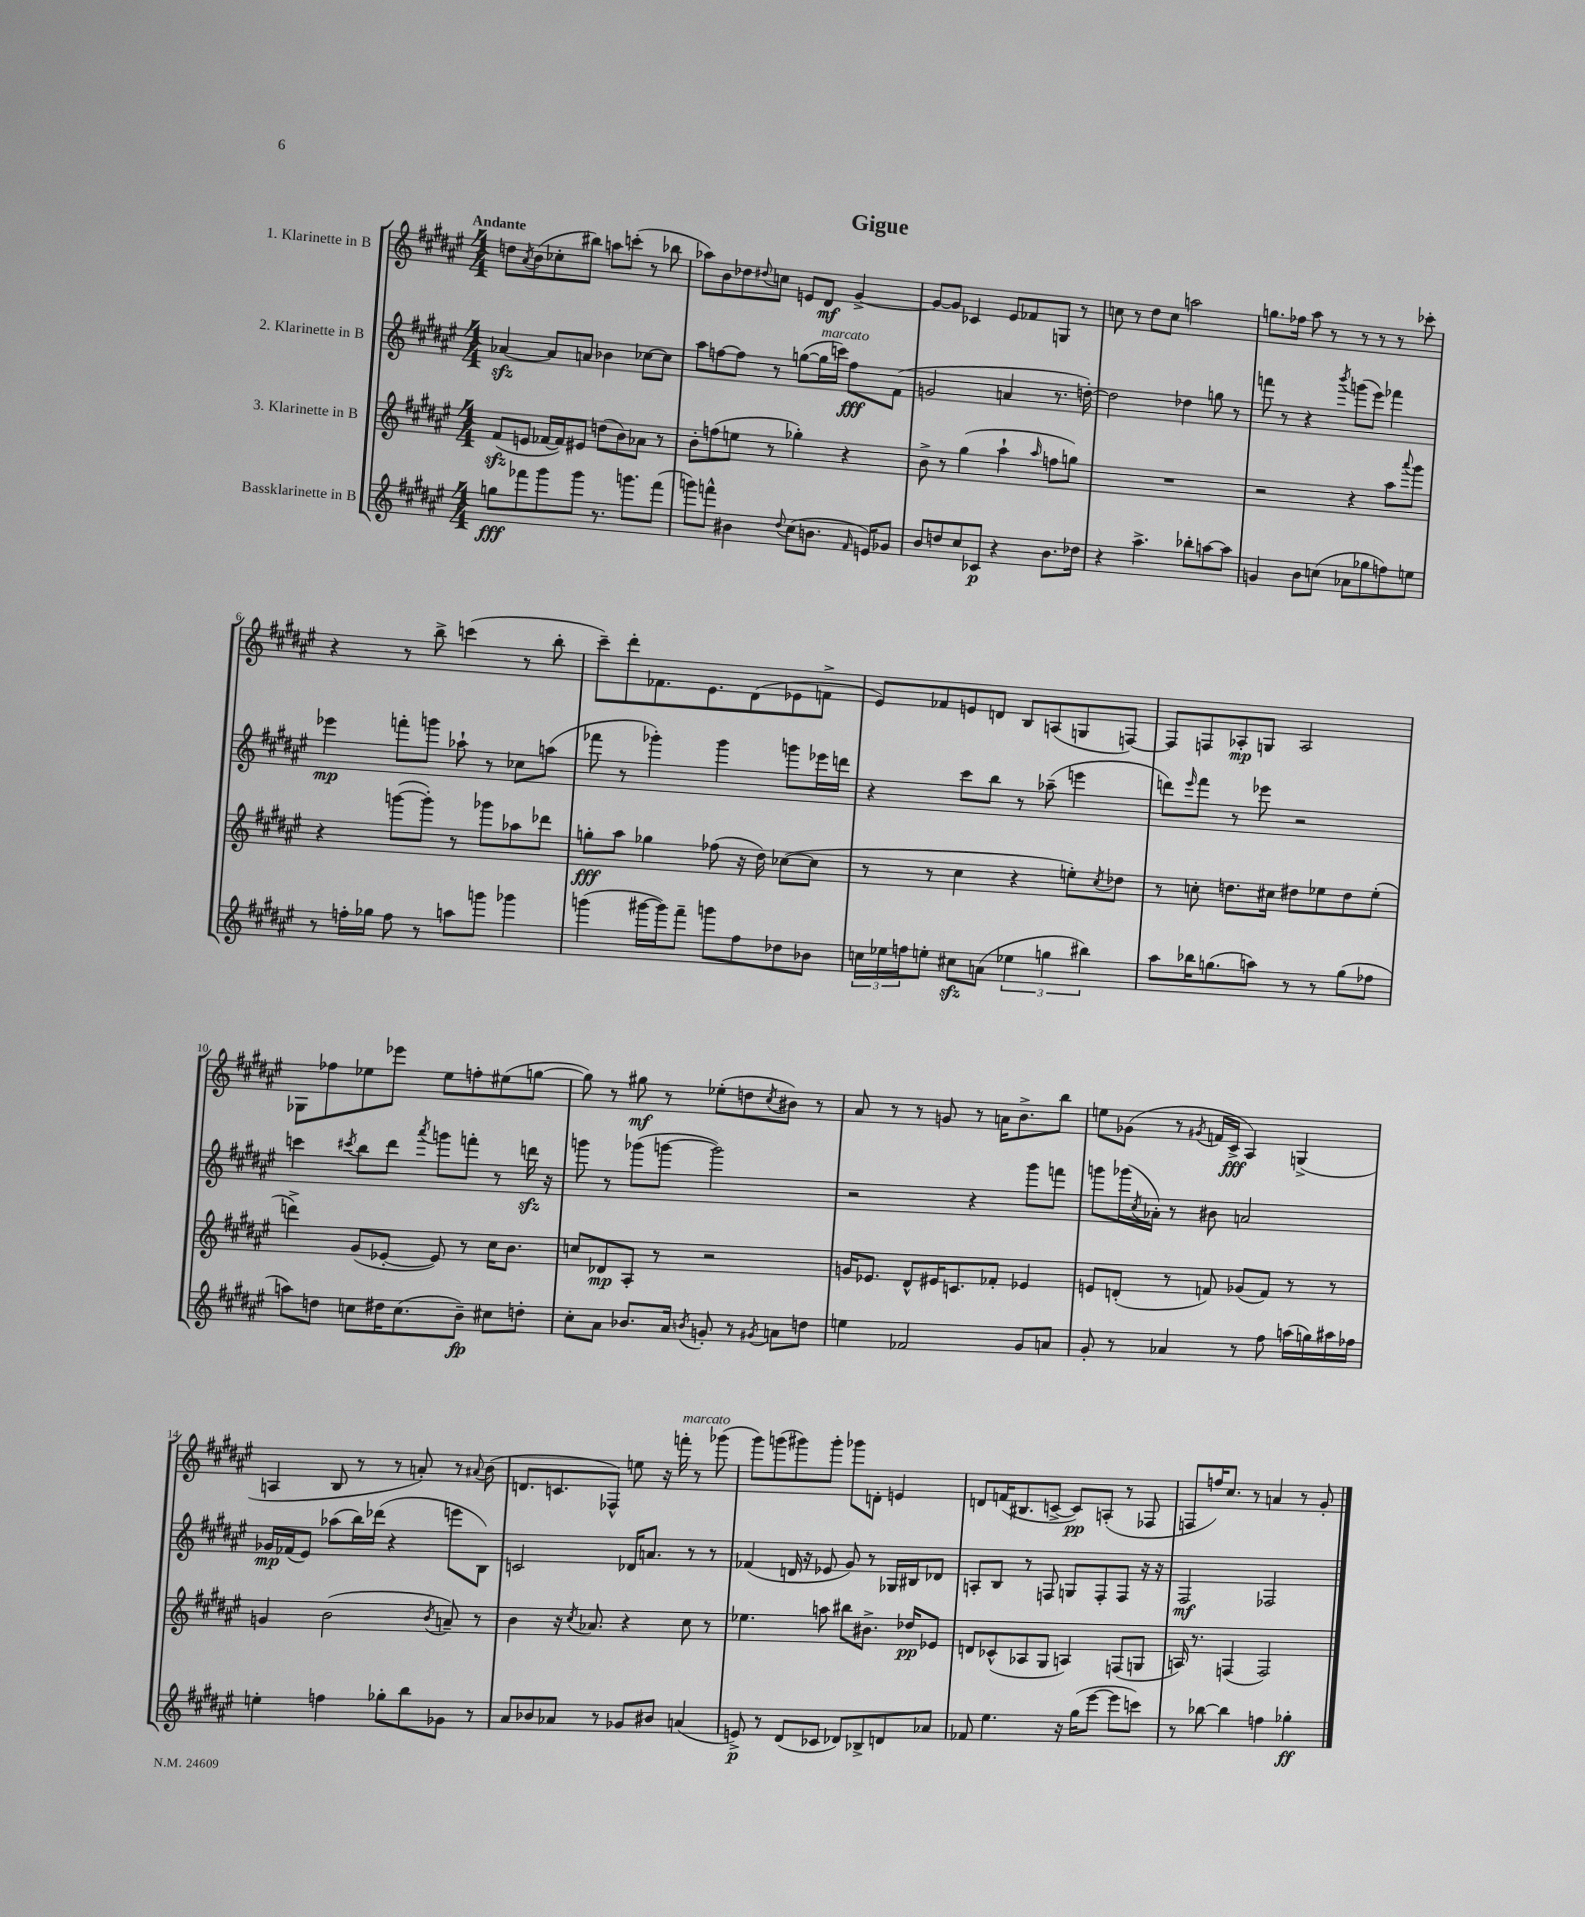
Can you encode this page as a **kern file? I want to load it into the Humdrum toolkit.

**kern	**kern	**kern	**kern
*staff4	*staff3	*staff2	*staff1
*clefG2	*clefG2	*clefG2	*clefG2
*k[f#c#g#d#a#e#]	*k[f#c#g#d#a#e#]	*k[f#c#g#d#a#e#]	*k[f#c#g#d#a#e#]
*M4/4	*M4/4	*M4/4	*M4/4
8gg\L	(8f#/L	[4a-/	8dd\L
.	.	.	8qa#/
8fff-\	8e/J	.	(8b\
8ggg#\	[16f-/LL	8a-/]L	8cc-'\
.	16f-/]J)	.	.
8ggg#\J	8e#/J	8a/J	8bb#\J)
8.r	(8dd\L	4b-\	8aa\L
.	8b\)	.	(8ccc'\J
8.ggg\L	.	.	.
.	8a-\J	[8cc-\L	8r
(8fff-\J	8r	8cc-\]J	8bb-\
=	=	=	=
8ggg\L)	8b'\L	8aa#\L	8aa-\L)
8fff^^\J	(8ff\	[8ff\	8b\
4b#\	8ee\J	8ff\]J	8dd-\
.	.	.	8qqdd#/
.	8r	8r	8cc\J
8qqdd#/	.	.	.
(8cc#\L	4gg-'\)	([8gg\L	8e/L
8.b\J	.	16gg\]L	8d#/J
.	.	16ccc\JJ)	.
.	4r	8ff\L	[4g#^/
16qqf#/	.	.	.
16e/LK)	.	.	.
8g-/J	.	(8f#\J	.
=	=	=	=
8b/L	8b^\	2g/	8g#/_L
8dd/	8r	.	8g#/]J
8cc#/	(4gg#\	.	4c-/
8c-/J	.	.	.
4r	4aa#`\	4a/	8e#/L
.	.	.	8f-/
.	16qqaa#/	.	.
8.b\L	8ff\L	8.r	8G/J
.	8gg\J)	.	8r
16dd-\Jk	.	[16dd'\)	.
=	=	=	=
4r	1r	2dd\]	8cc\
.	.	.	8r
4.aa#^\	.	.	8dd#\L
.	.	.	8cc\J
.	.	4dd-\	2aa\
8bb-'\L	.	.	.
[8aa\	.	8gg\	.
8aa\]J	.	8r	.
=	=	=	=
4g/	2r	8fff\	8.gg\L
.	.	8r	.
.	.	.	16ff-\Jk
8b\L	.	4r	8aa#\
(8cc\J	.	.	8r
.	.	8qbbb/	.
8a-\L	4r	(8ggg\L	8r
8gg-\	.	8eee#\J)	8r
8ff\)	8aa#\L	4fff-\	8r
.	8qqaaa#/	.	.
8ee\J	8ggg#\J	.	8ccc-'\
=	=	=	=
8r	4r	4eee-\	4r
16ff'\LL	.	.	.
16gg-\JJ	.	.	.
8ff\	([8ggg\L	8fff'\L	8r
8r	8ggg'\]J)	8ggg\J	8bb^\
8aa\L	8r	8aa-`\	(4ccc\
8ggg\J	8ggg-\L	8r	.
4ggg-\	8aa-\	8cc-\L	8r
.	8ddd-\J	(8aa\J	8bb'\
=	=	=	=
(4ggg\	8gg'\L	8fff-\	8ccc#~\L)
.	8aa#\J	8r	8ddd#'\
[16ggg#\LL	4gg-\	4ggg-'\)	8.f-\
16ggg#\]J)	.	.	.
8fff#~\J	.	.	.
.	.	.	8.e#\
8ggg\L	(8ff-\	4ggg-\	.
8ff#\	16r	.	(8d#\
.	16dd#\)	.	.
8dd-\	([8cc-\L	8ggg\L	8e-\
8b-\J	8cc-\]J	16eee-\L	8f^\J
.	.	16ddd\JJ	.
=	=	=	=
24cc\LL	8r	4r	8e#/L)
24ee-\	.	.	.
24ff\J	.	.	.
8ee'\J	8r	.	8f-/
8cc#\L	4cc#\	8ccc#\L	8e/
(8a\J	.	8bb\J	8d/J
6ee-\	4r	8r	8B/L
.	.	(8aa-~\	(8A/
6gg\	.	.	.
.	8ee'\L)	4eee\	8G/
6bb#\)	.	.	.
.	8qcc#/	.	.
.	8dd-\J	.	[8F/J)
=	=	=	=
8aa#\L	8r	8ddd\L)	8F/]L
.	.	16qqeee#/	.
16bb-\K	8cc'\	8fff#\J	8F/
(8.gg\	.	.	.
.	8.dd\L	8r	8A-'/
8aa\J)	.	8eee-\	8G/J
.	16cc#\Jk	.	.
8r	8dd#\L	2r	2A-/
8r	8ee-\	.	.
(8gg\L	8dd#\	.	.
8ff-\J	(8ee-'\J	.	.
=	=	=	=
8aa\L)	4ddd^\)	4ccc\	8G-\L
8dd\J	.	.	8ff-\
.	.	8qccc#/	.
8cc\L	(8g#/L	8bb\L	8ee-\
16dd#\K	[8e-'/J	8ddd#\J	8eee-\J
(8.cc\	.	.	.
.	.	8qaaa#/	.
.	8e-/])	8ggg\L	8ee-\L
8b~\J)	8r	8fff'\J	8ff'\
8cc#\L	16cc#\LK	8r	(8ee#\
.	8.b\J	.	.
8dd'\J	.	16ddd\	[8gg\J
.	.	16r	.
=	=	=	=
8cc#'\L	8cc/L	8ggg\	8gg\])
8a#\J	8d-/	8r	8r
8.b-/L	8A#'/J	(8ggg-\L	8gg#\
.	8r	[8ggg\J	8r
16a#/Jk	.	.	.
8qb/	.	.	.
8g'/	2r	2ggg\])	(8ee-'\L
8r	.	.	8dd\
8qg#/	.	.	8qcc#/
8a\L	.	.	8b#\J)
8dd\J	.	.	8r
=	=	=	=
4ee\	16g/LK	2r	8a#/
.	8.e-/J	.	.
.	.	.	8r
2f-/	8d#^^/L	.	8r
.	16e#/K	.	8g/
.	8.c/	.	.
.	.	4r	8r
.	8f-'/J	.	16a\LK
.	.	.	8.b^\
8g#/L	4e-/	8ggg#\L	.
8a/J	.	8fff\J	8bb\J
=	=	=	=
8g#'/	8e/L	8ggg\L	8ee\L
8r	(8d'/J	(16ggg-\L	(8g-\J
.	.	8qcc#/	.
.	.	16a-'\JJ)	.
4a-/	8r	8r	8r
.	.	.	8qg#/
.	8f/)	8b#\	16f/LL
.	.	.	16c#^/JJ
8r	(8g-/L	2a/	4A#/)
8ff#\	8f/J)	.	.
(16aa\LL	8r	.	(4G^/
16gg\)	.	.	.
16aa#\	8r	.	.
16ff-\JJ	.	.	.
=	=	=	=
4ee'\	4g/	16g-/LL	4A/
.	.	(16f-/J	.
.	.	8e#/J)	.
4ff\	(2b\	(8aa-\L	8B/
.	.	16bb\L)	8r
.	.	(16ddd-\JJ	.
8gg-'\L	.	4r	8r
8bb\	.	.	8a'/)
.	8qb/	.	.
8g-\J	8a~/)	8eee\L	8r
.	.	.	8qqa#/
8r	8r	8B\J)	(8b\
=	=	=	=
8a#/L	4b\	2c/	8.d/L
8b-/	.	.	.
.	.	.	8.c/
8a-/J	16r	.	.
.	8qcc#/	.	.
.	8.a-/	.	.
8r	.	.	8F-^^/J)
8g-/L	4r	16d-/LK	8ee\
.	.	8.a/J	.
8b#/J	.	.	16r
.	.	.	16fff'\
(4a/	8cc#\	8r	8r
.	8r	8r	(8ggg-\
=	=	=	=
8e^/)	4.ee-\	(4f-/	8ggg#\L)
8r	.	.	(8ggg\
(8d#/L	.	16d/	8ggg#\)
.	.	16r	.
8c-/J	8aa\	8e-/	8ggg#'\J
8d-/L)	8bb#\L	8g#/)	8ggg-\L
8B-^/	8.b#^\J	8r	8d'\J
8d/	.	16G-/LL	4e/
.	16dd-/LK	16B#/J	.
8a-/J	8e-/J	8d-/J	.
=	=	=	=
8f-/	8d/L	8A'/L	8d/L
4.ee#\	(8c-^^/	8B/J	(16f/K
.	.	.	8.B#/
.	8A-/	8r	.
.	8G#/J	8F/	[8c^/J
16r	4A/)	8G/L	8c/]L)
(16gg#\LK	.	.	.
[8eee#\J	.	8F'/	(8A'/J
8eee#\]L	(8F/L	8F/J	8r
8ccc\J)	8G/J	16r	8F-/
.	.	16r	.
=	=	=	=
8r	16A/)	2F#/	8F/L
.	8.r	.	.
[8bb-\	.	.	16ff/K)
.	.	.	8.cc#/J
4bb-\]	(4F/	.	.
.	.	.	8r
4ff\	2F/)	2F-/	4a/
4gg-'\	.	.	8r
.	.	.	8g#'/
==	==	==	==
*-	*-	*-	*-
